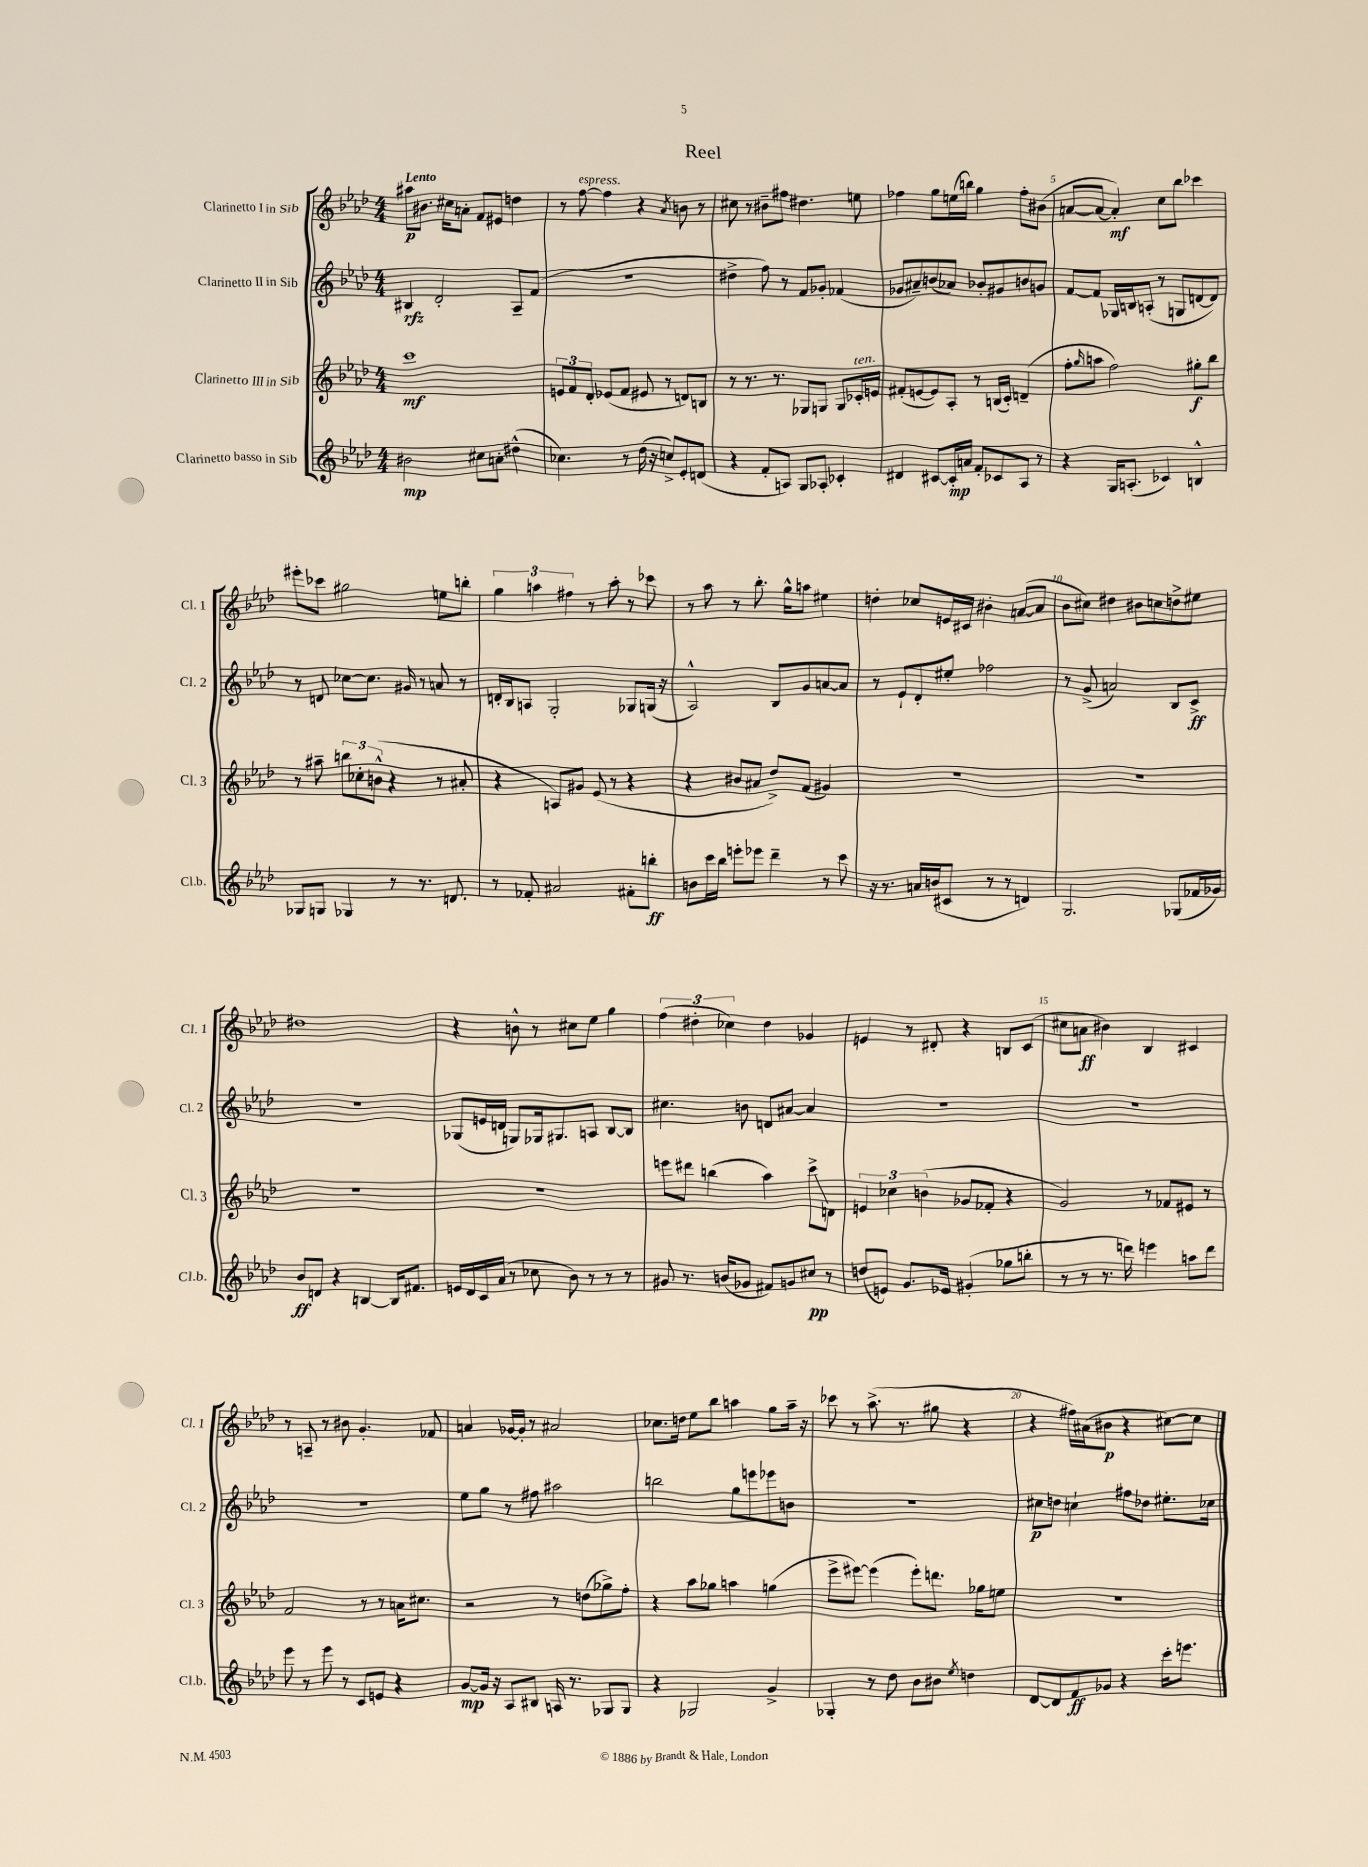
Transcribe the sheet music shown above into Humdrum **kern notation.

**kern	**kern	**kern	**kern
*staff4	*staff3	*staff2	*staff1
*clefG2	*clefG2	*clefG2	*clefG2
*k[b-e-a-d-]	*k[b-e-a-d-]	*k[b-e-a-d-]	*k[b-e-a-d-]
*M4/4	*M4/4	*M4/4	*M4/4
2b#	1ccc	4B#	8aa#
.	.	.	8.b#
.	.	2d-'	.
.	.	.	16cc#
.	.	.	8a'
8cc#	.	.	8f
8a'	.	.	8e#
(4dd#^^	.	8A-~	4dd
.	.	(8f	.
=	=	=	=
4.cc-)	12e	1r	8r
.	12f	.	.
.	.	.	[8ff
.	12d-'	.	.
.	(8e-	.	4ff]
8r	8f	.	.
(16dd-	8e#	.	4r
16r	.	.	.
8cc^)	8r	.	.
.	.	.	8qa-
8e-'	8d)	.	8b
(8d	8B	.	8r
=	=	=	=
4r	8r	4dd#^	8cc#
.	8.r	.	8r
8f'	.	8ff)	8b#~
.	8.r	.	.
8A)	.	8r	8ff#
8G	8G-	8f	4.dd#
8A-'	8G	8g-'	.
4c-'	8G	(4f-	.
.	16c-'	.	8ee
.	16e	.	.
=	=	=	=
4d#	(8f#'	8g-	4ff-
.	[8e	8a#~)	.
[8c#	8e])	(8b	8gg
16c#']	8A-'	8a-)	(16ee
16a	.	.	16bb)
8f'	8r	8b-'	4gg
8c-	(16B	8g#	.
.	16c')	.	.
8A-	(4d~	8b	8ff-'
8r	.	8g	(8b#
=	=	=	=
4r	8ff'	[8f	[8a
.	16qqgg	.	.
.	8aa	8f]	8a_
16G	2ff)	16G-	4a'])
(8.A'	.	16B	.
.	.	(8A'	.
4c-)	.	8r	8cc
.	.	8G	8bb-
4B^^	8gg#'	[8d	4ccc-
.	8bb-	8d])	.
=	=	=	=
8G-	8r	8r	8eee#'
8G	8aa#~	8d	8ccc-
4G-	12bb	[8cc-	2gg#
.	12cc-'	.	.
.	.	8.cc-]	.
.	(12b^^	.	.
8r	4r	.	.
.	.	16g#	.
8.r	.	8r	.
.	8r	8a	8ee
8.d	.	.	.
.	8a#'	8r	8bb'
=	=	=	=
8r	4r	16d'	6gg
.	.	16B-	.
8f-'	.	8A	.
.	.	.	6aa
2a#	8A)	2G'	.
.	.	.	6ff#
.	8g#	.	.
.	(8e-	.	8r
.	8r	.	8aa'
8f#'	4r	8G-	8r
8bb'	.	(16G	8ccc-
.	.	16r	.
=	=	=	=
8b	4r	2A-^^)	8r
16ccc	.	.	8aa-
16bb-	.	.	.
8eee'	8b#	.	8r
8eee-	8a#	.	8.bb-'
4ddd-~	8dd-^)	8B-	.
.	.	.	16gg^^
.	(8f	8g	8aa
8r	4g#)	[8a	4ee#
8ccc	.	8a]	.
=	=	=	=
16r	1r	8r	4dd'
8.r	.	.	.
.	.	8e-`	.
16a	.	8d-'	8cc-
(16b	.	.	.
8c#	.	8ee#'	16e
.	.	.	16c#
8r	.	2ff-	4b#'
8r	.	.	.
4d)	.	.	([8a
.	.	.	8a]
=	=	=	=
2.G	1r	8r	8b-
.	.	(8g^	8cc#)
.	.	2a)	4dd#
.	.	.	8b#
.	.	.	8cc
(8G-	.	8B-	8dd^
16f-	.	8c^	8ee#
16g-)	.	.	.
=	=	=	=
8b-	1r	1r	1dd#
8d	.	.	.
4r	.	.	.
[4B	.	.	.
16B]	.	.	.
8.f#	.	.	.
=	=	=	=
16e	1r	(8G-	4r
16d-	.	.	.
16c	.	16e	.
(16a-	.	16d	.
8r	.	8G)	8b^^
8cc-	.	16G-	8r
.	.	8.G#	.
8b-)	.	.	8cc#
8r	.	8A	8ee-
8r	.	[8B-	4gg
8r	.	8B-]	.
=	=	=	=
8g#	8eee	4.cc#	(6ff
8.r	8ddd#	.	.
.	.	.	6dd#'
.	(4bb	.	.
(16b	.	.	.
.	.	.	6cc-)
8g-	.	8b	.
8f#)	4aa-)	8d	4dd#
8g	.	[8a#	.
8cc#	8ccc^	4a#]	4g-
8r	8d	.	.
=	=	=	=
(8dd	6e	1r	4e
8e)	.	.	.
.	6cc-	.	.
8.g	.	.	8r
.	(6b	.	.
.	.	.	8d#'
16e-	.	.	.
(4g#'	8g-	.	4r
.	8f-'	.	.
8gg-	4r	.	8B
8bb'	.	.	(8c
=	=	=	=
8r	2g)	1r	8cc#
8r	.	.	8a
8.r	.	.	4b#)
16ddd)	.	.	.
4eee	8r	.	4B-
.	8f-	.	.
8aa	8e#	.	4c#
8ddd	8r	.	.
=	=	=	=
8eee-	2f	1r	8r
8r	.	.	8A~
8eee-	.	.	8r
8r	.	.	8b#
8c	8r	.	4.g'
8e	8r	.	.
4r	16a	.	.
.	8.cc#	.	.
.	.	.	8f-
=	=	=	=
[8g	2r	8ee-	4a
16g]	.	8gg	.
16r	.	.	.
8A-	.	8r	[16g-
.	.	.	16g-']
8B#	.	8ff#	8r
16A	8r	2aa#	2a#
8.r	.	.	.
.	(8dd	.	.
8G-	8gg-^)	.	.
8G-	8ff'	.	.
=	=	=	=
4r	4r	2bb	8.cc-
.	.	.	16dd
2G-	8aa-	.	8ee-
.	8gg-	.	8bb-
.	4aa	8gg	4aa
.	.	8eee	.
4g^	(4gg	8eee-	8gg
.	.	8b	16aa~
.	.	.	16r
=	=	=	=
4G-'	8eee-^	1r	8ccc-
.	[8eee#)	.	8r
8r	(4eee#]	.	(8.aa-^
8dd-	.	.	.
.	.	.	8.r
8b-	8eee#')	.	.
8b#	8.ddd	.	8gg#
8qee-	.	.	.
4dd	.	.	4r
.	16gg-	.	.
.	8ee	.	.
=	=	=	=
[8d-	1r	8cc#	4r
8d-]	.	8dd	.
8f	.	4cc`	16ff#)
.	.	.	(16a#
8g-	.	.	8b#
4r	.	8ff#	4r
.	.	8dd-	.
16ccc'	.	8.ee#'	[8cc#)
8.eee	.	.	.
.	.	.	8cc#]
.	.	16cc-	.
==	==	==	==
*-	*-	*-	*-
